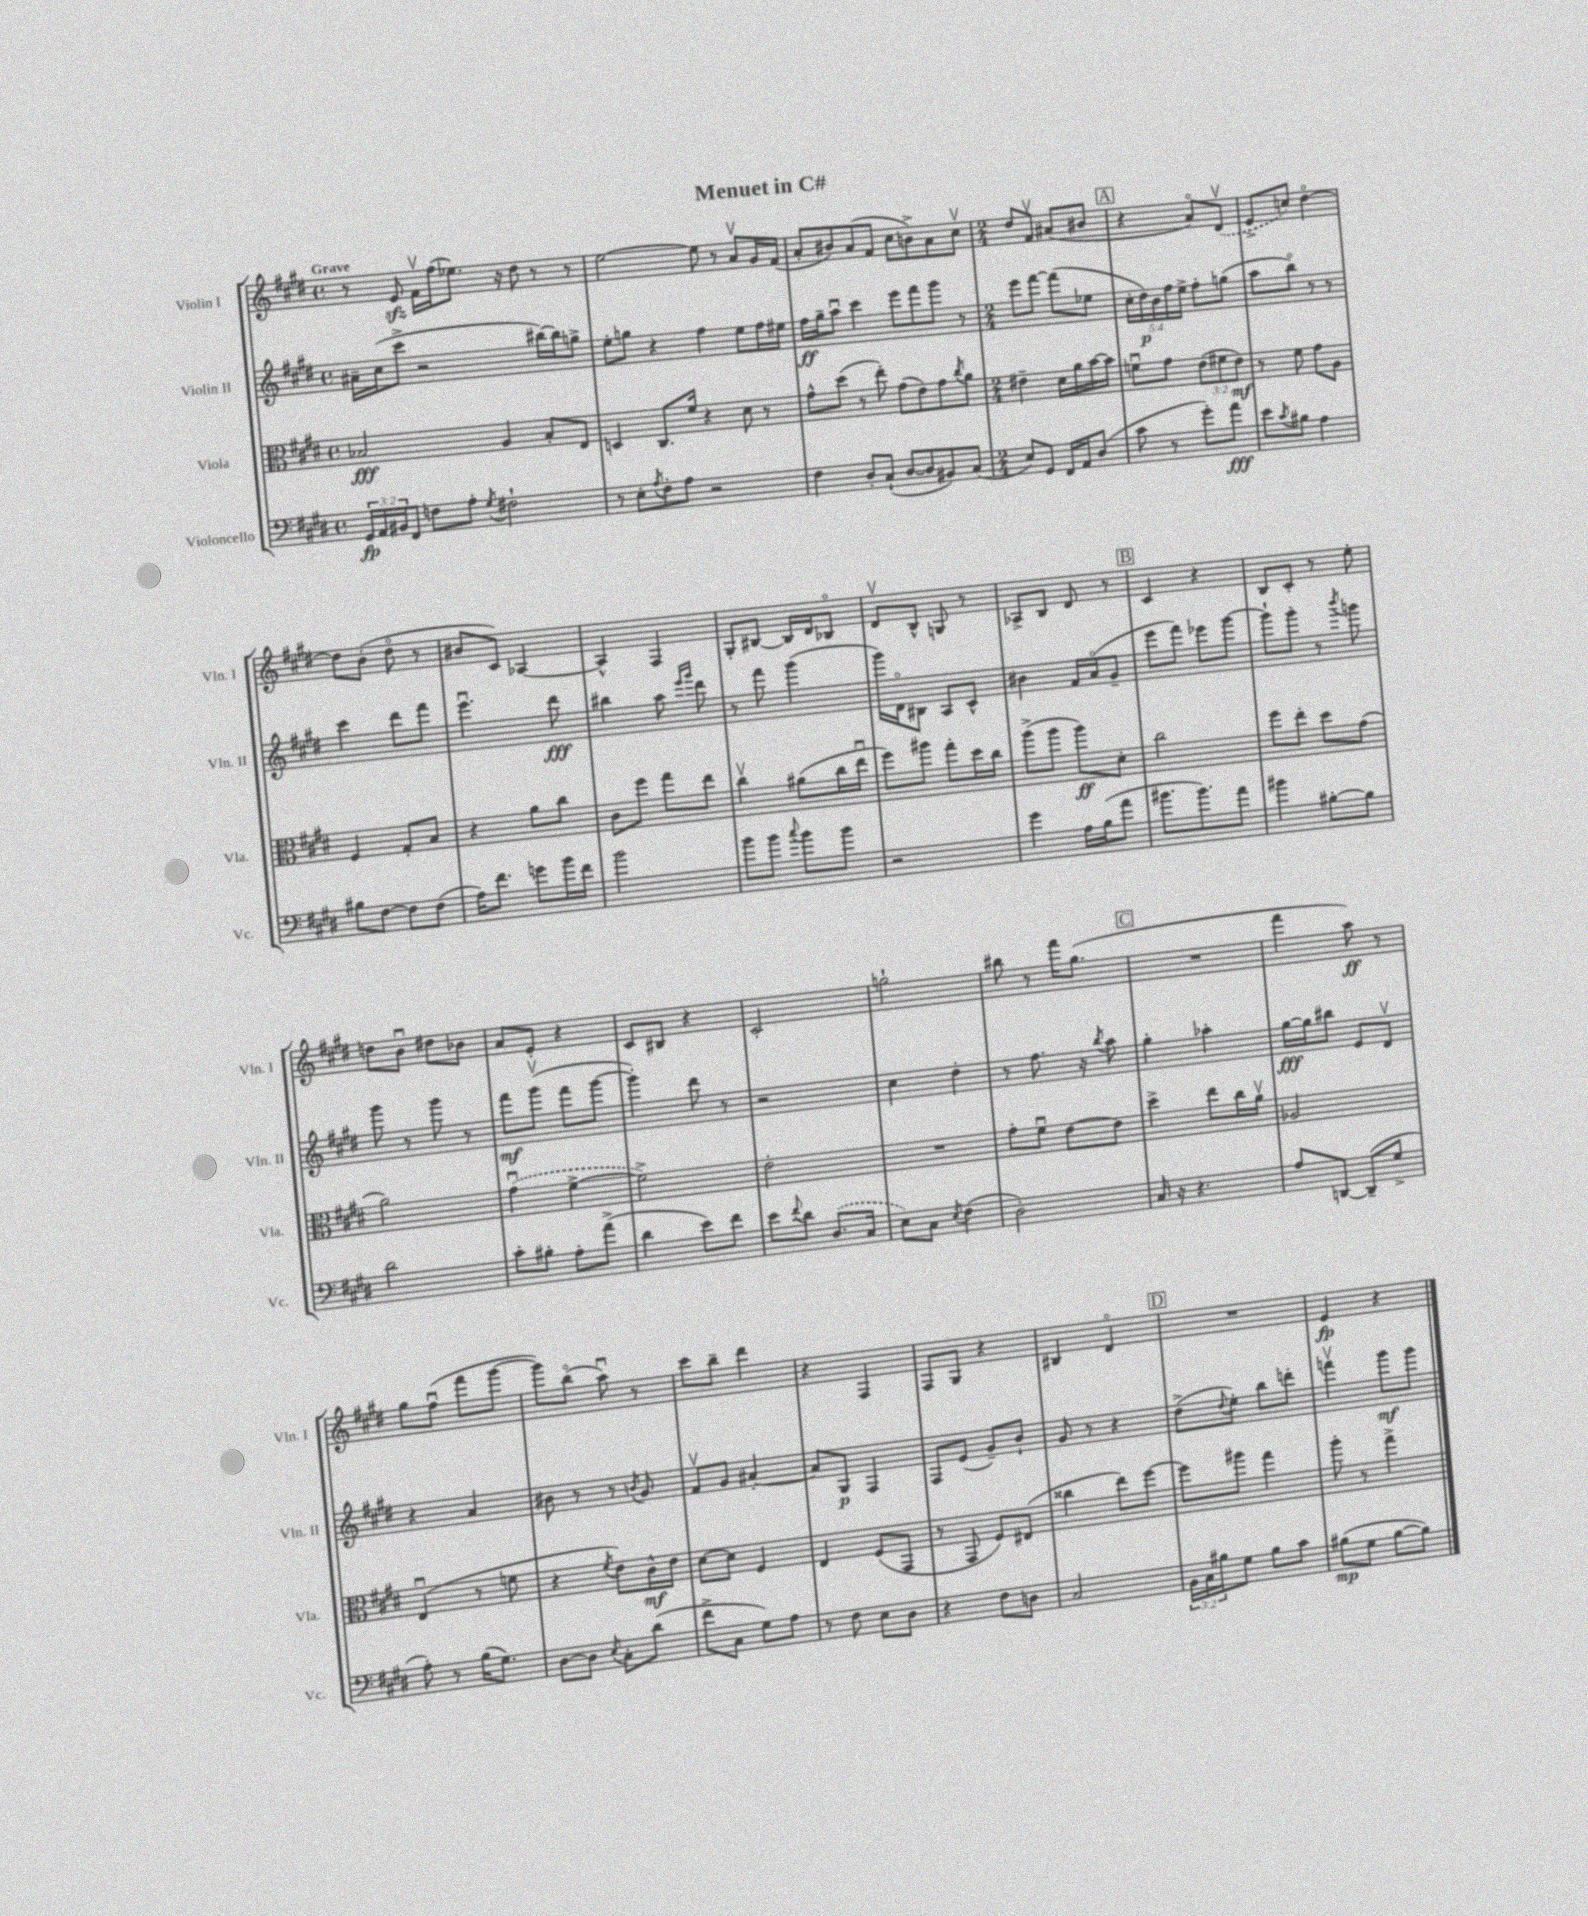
\header { title = "Menuet in C#" }
<<
\new StaffGroup <<
\new Staff = "s0" \with { instrumentName = "Violin I" shortInstrumentName = "Vln. I" } {
    \clef treble \key e \major \defaultTimeSignature \time 4/4 \tempo "Grave"
    r8 e'8\sfz fis'16\upbow fis''16( ees''8.) r16 dis''8 r8 r8 |
    e''2~ e''8 r8 a'8\upbow gis'16 fis'16( |
    a'8-. bis'8) a'8( fis'8 cis''8 b'8->) a'8 cis''8\upbow |
    \numericTimeSignature \time 2/4 dis''8 fis'8\upbow ais'8( bis'8 |
    \mark \markup { \box "A" } r4 a'8\flageolet) \once \slurDashed dis'8\upbow( |
    e'8-> c''8) dis''4~\flageolet |
    dis''8 b'8-.( dis''8\flageolet r8 |
    bis'8 cis'8) aes4~ |
    aes4-^ fis4 |
    gis8-. bis8~ bis16 dis'16 bes8\flageolet |
    dis'8\upbow b8-^ g8 r8 |
    aes8-> b8 dis'8 r8 |
    \mark \markup { \box "B" } cis'4 r4 |
    b8 cis'8-. r8 e''8-. |
    d''8 b'8\downbow dis''8 bes'8 |
    a'8 e'8-. r4 |
    cis'8 bis8 r4 |
    cis'2-. |
    g''2-! |
    bis''8 r8 fis'''16 gis''8.( |
    \mark \markup { \box "C" } R2 |
    fis'''4 a''8\ff) r8 |
    gis''8 fis''8\downbow( fis'''8 gis'''8~ |
    gis'''8) b''8\flageolet( a''8\downbow) r8 |
    cis'''8 b''8-- dis'''4 |
    r4 fis4 |
    fis8 gis8 r4 |
    bis4 dis'4\flageolet |
    \mark \markup { \box "D" } R2 |
    e'4\fp r4 \bar "|." |
}
\new Staff = "s1" \with { instrumentName = "Violin II" shortInstrumentName = "Vln. II" } {
    \clef treble \key e \major \defaultTimeSignature \time 4/4 \override Staff.TupletNumber.text = #tuplet-number::calc-fraction-text
    ais'16-- cis''16( cis'''8-> r2 bis''16~) bis''16 g''8-> |
    e''8-. g''8 r4 fis''4 e''8 fis''16 eis''16 |
    fis''16\ff gis''16-- a''8\downbow cis'''4 e'''8 fis'''8 gis'''8 r8 |
    \numericTimeSignature \time 2/4 e'''8 fis'''8~ fis'''8( ees''8 |
    \mark \markup { \box "A" } \tuplet 5/4 { cis''16-. dis''16\p) b'16 fis''16 e''16-> } fis''8-. g''8( |
    a''8 b''8\flageolet) r8 r8 |
    cis'''4 dis'''8 fis'''8 |
    e'''4.\downbow dis'''8\fff |
    bis''4 a''8 \grace { e'''16 gis'''16 } dis'''8 |
    r8 fis'''8 gis'''4( |
    gis'''16) dis'16\flageolet bis8 a8 cis'8-^ |
    bis'4 fis'16 a'16\flageolet( gis'8-- |
    \mark \markup { \box "B" } e'''8 fis'''8) ees'''8 gis'''8~ |
    gis'''8-! gis'''8-. r8 \acciaccatura { b'''8 } g'''8 |
    gis'''8 r8 gis'''8 r8 |
    fis'''8\mf gis'''8\upbow( fis'''8 gis'''8~ |
    gis'''4-.) dis'''8 r8 |
    r2 |
    cis''4 dis''4-. |
    r8 fis''8. r16 \acciaccatura { b''8 } a''8 |
    \mark \markup { \box "C" } gis''4-. aes''4-. |
    gis''16~\fff gis''16 bis''8 e'8 dis'8\upbow |
    r4 a'4 |
    bis'8 r8 r8 \acciaccatura { b'8 } gis'8 |
    fis'8\upbow gis'8 ais'4~-. |
    ais'8 gis8\p fis4 |
    fis8 e'8( gis'8--) b'8-! |
    gis'8 r8 r4 |
    \mark \markup { \box "D" } dis''8->( \appoggiatura { dis''8 } e''8-.) b''8 d'''8-. |
    f'''4\upbow gis'''8\mf gis'''8 \bar "|." |
}
\new Staff = "s2" \with { instrumentName = "Viola" shortInstrumentName = "Vla." } {
    \clef alto \key e \major \defaultTimeSignature \time 4/4 \override Staff.TupletNumber.text = #tuplet-number::calc-fraction-text
    bes2\fff a4 bes8-. e8 |
    d4 cis8. fis'16 r4 dis'8 r8 |
    gis'8-^ dis''8( r8 e''8-.) gis'8( e'8) gis'8 \acciaccatura { cis''8 } a'8 |
    \numericTimeSignature \time 2/4 eis'4-- dis'16 a'16 b'16~ b'16 |
    \mark \markup { \box "A" } f'8\downbow gis'8 \tuplet 3/2 { e'8( fis'8 e'8\mf) } |
    r8 fis'8 gis'8 a8 |
    fis4 gis8-. b8 |
    r4 a'8 cis''8 |
    cis'8 fis''8 gis''8 e''8 |
    cis''4\upbow ais'8( cis''16 e''16\downbow |
    fis''8) ais''8 gis''8-. dis''16 cis''16 |
    a''8->( a''8 a''8\ff) dis'8-. |
    \mark \markup { \box "B" } cis''2 |
    fis''8 e''8-. dis''8 gis'8( |
    a'2) |
    \once \slurDashed gis'4\downbow( fis'4~-> |
    fis'2->) |
    e'2-. |
    R2 |
    gis'8-. fis'8\downbow e'8~ e'8 |
    \mark \markup { \box "C" } dis''4-> e''8 cis''16 a'16\upbow |
    aes2 |
    e4\downbow( r8 f'8 |
    r4 \acciaccatura { fis'8 } e'8) cis'16-^\mf e'16 |
    dis'8~ dis'8 fis4 |
    e4 fis8( gis,8 |
    r8 gis,8 fis8) eis8( |
    cisis''4 e''8) fis''8~ |
    \mark \markup { \box "D" } fis''8 ais''8 gis''4 |
    a''8-. r8 gis''4-> \bar "|." |
}
\new Staff = "s3" \with { instrumentName = "Violoncello" shortInstrumentName = "Vc." } {
    \clef bass \key e \major \defaultTimeSignature \time 4/4 \override Staff.TupletNumber.text = #tuplet-number::calc-fraction-text
    \tuplet 3/2 { gis,16\fp a,16 bis,16 } fis,8 f8 a8-. \acciaccatura { gis8 } fis2-! |
    r8 e8-. \acciaccatura { a8 } fis8-. a8 r2 |
    fis4 dis8-. cis8-!( dis8~ dis8 bis,8) cis8( |
    \numericTimeSignature \time 2/4 e8) gis,8 fis,16 a,16 dis8( |
    \mark \markup { \box "A" } cis'8 r8 gis'8-.) a'8\fff |
    e'8 \acciaccatura { cis'8 } bis8 a4 |
    bis8 fis8~ fis8 fis8( |
    a16) fis'8. g'8 b'16 fis'16 |
    b'2 |
    b'8 b'8 \appoggiatura { cis''8 } b'8 b'8 |
    r2 |
    gis'4 a16 b16( a'8 |
    \mark \markup { \box "B" } bis'8. bis'8.) a'8 |
    bis'4 bis8~-. bis8 |
    dis'2 |
    cis'8-. bis8-. a8-. a'8->( |
    dis'4 e'8) fis'8 |
    e'8 \appoggiatura { fis'8 } dis'8 \once \slurDashed dis8.( cis16 |
    e8) cis8 \acciaccatura { e8 } fis4( |
    dis2-.) |
    \mark \markup { \box "C" } cis16 r16 r4. |
    a8 d,8~ d,8--( gis8-> |
    a8-.) r8 b16( gis8.) |
    dis8~ dis8 \acciaccatura { e8 } cis8-. dis'8( |
    fis'8-> cis8 gis8) a8 |
    r8 fis8 e8 dis8 |
    r4 fis8 d8 |
    cis2 |
    \mark \markup { \box "D" } \tuplet 3/2 { b,16 cis16 bis16 } gis8 bis8 cis'8 |
    bis8\mp( gis8 bis8~ bis8) \bar "|." |
}
>>
>>
\layout { \context { \Score \remove "Bar_number_engraver" } }
